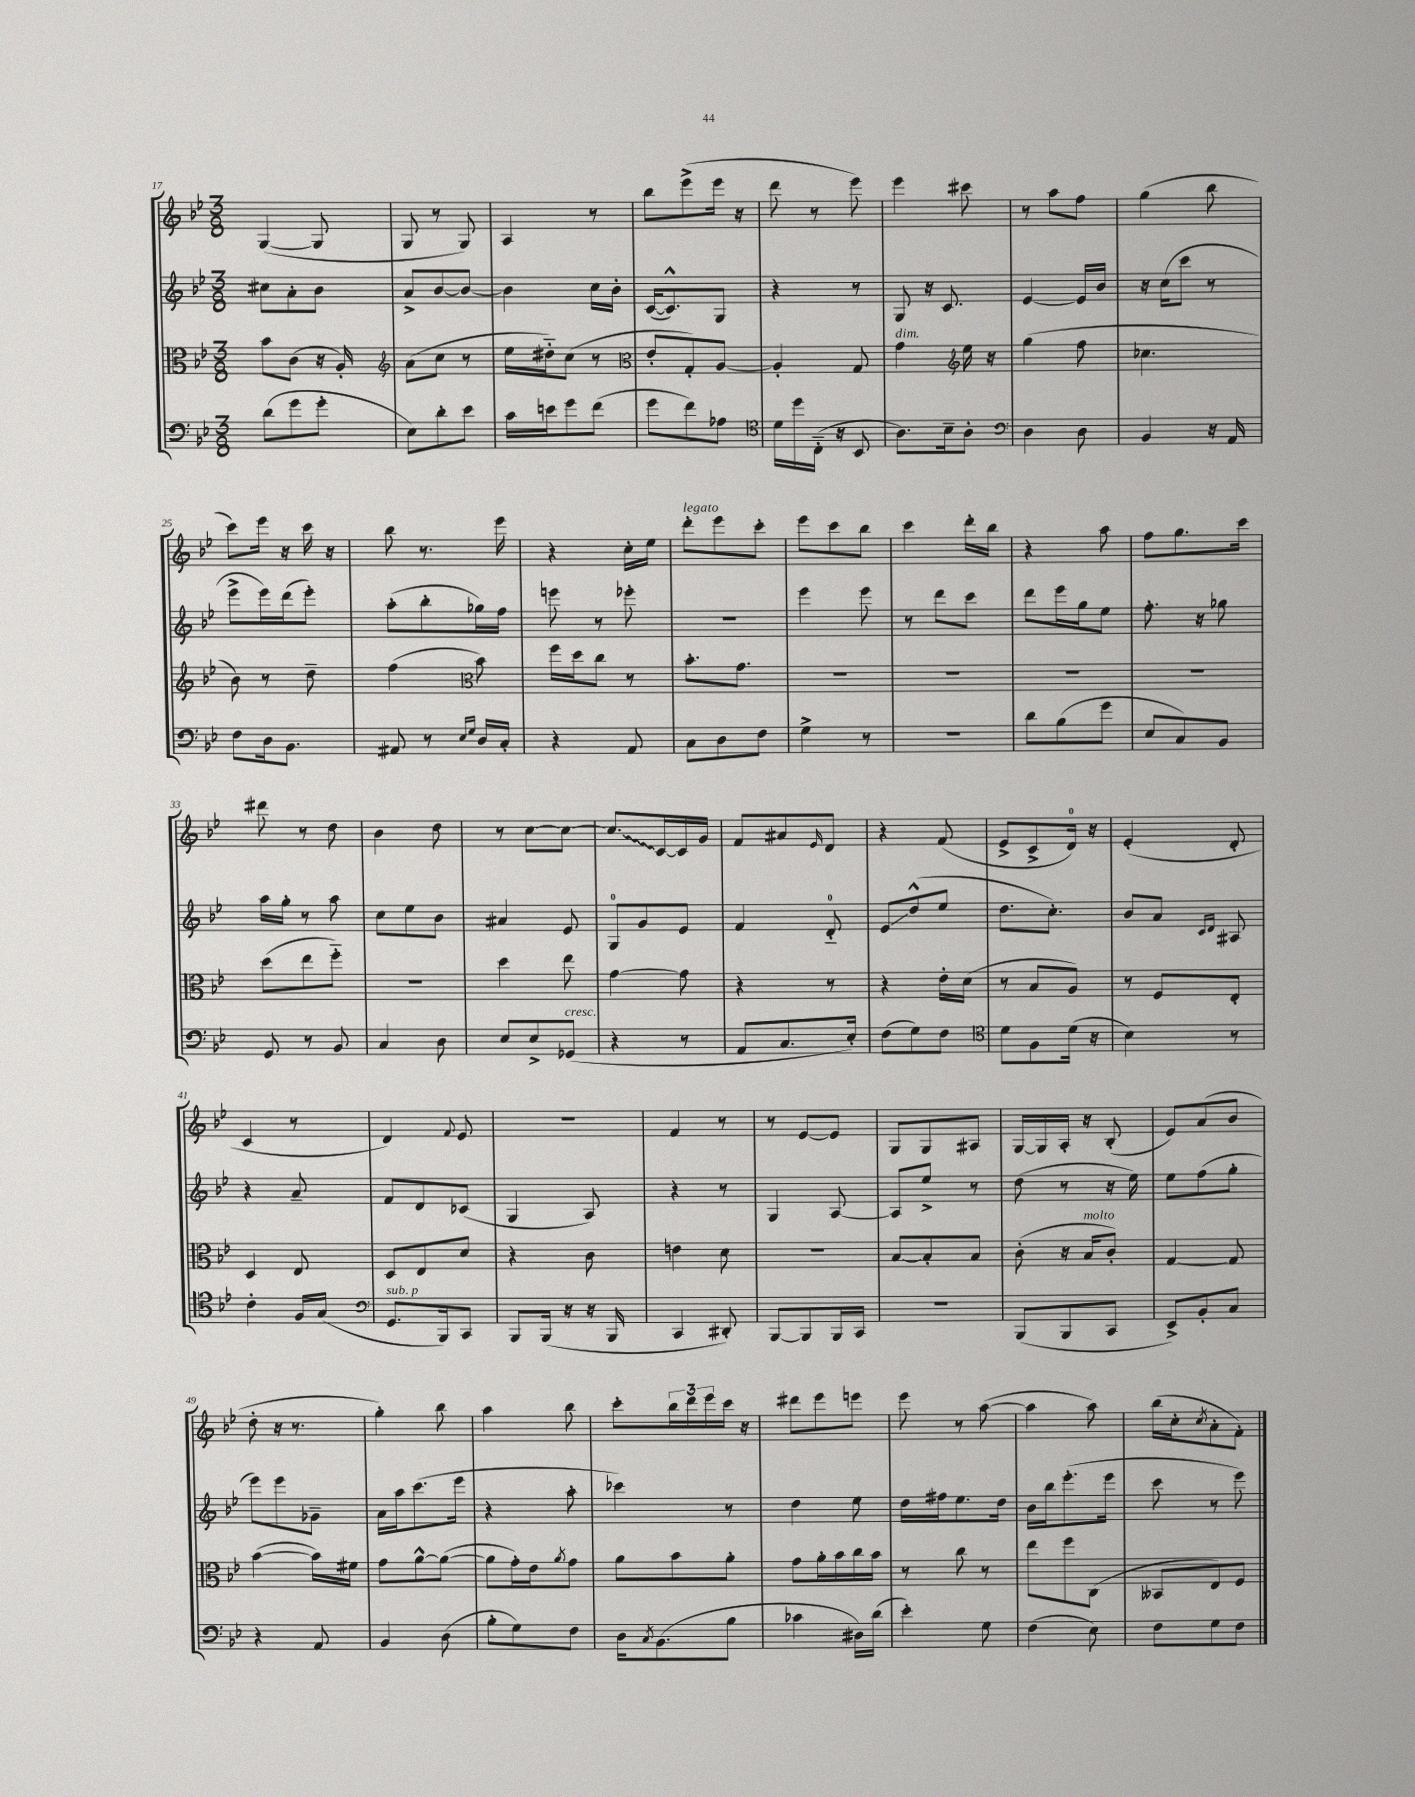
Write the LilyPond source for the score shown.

<<
\new StaffGroup <<
\new Staff = "s0" {
    \clef treble \key bes \major \numericTimeSignature \time 3/8
    g4~( g8 |
    g8 r8 g8) |
    a4 r8 |
    bes''8 ees'''8->( ees'''16 r16 |
    d'''8 r8 ees'''8) |
    ees'''4 cis'''8 |
    r8 a''8 f''8 |
    g''4( bes''8 |
    c'''8) ees'''16 r16 c'''16 r16 |
    bes''8 r8. ees'''16 |
    r4 c''16-. ees''16 |
    d'''8-.^\markup { \italic "legato" } ees'''8 c'''8-. |
    ees'''8 c'''8 bes''8 |
    c'''4 d'''16-. bes''16 |
    r4 a''8 |
    f''8 g''8. c'''16 |
    dis'''8 r8 d''8 |
    bes'4 d''8 |
    r8 c''8~ c''8~ |
    \once \override Glissando.style = #'zigzag c''8.\glissando c'16~ c'16 g'16 |
    f'8 ais'8 \grace { ees'16 } d'8 |
    r4 f'8( |
    ees'8-> c'8-> d'16-0) r16 |
    ees'4-.( d'8-. |
    c'4 r8 |
    d'4) \appoggiatura { f'8 } ees'8 |
    r4. |
    f'4 r8 |
    r8 ees'8~ ees'8 |
    g8 g8 ais8 |
    g16~ g16 a16-. r16 bes8-.( |
    ees'8) a'8( bes'8 |
    d''8-. r16 r8. |
    g''4-.) bes''8 |
    a''4 bes''8 |
    c'''8-. \tuplet 3/2 { bes''16 d'''16 ees'''16 } c'''16 r16 |
    dis'''8 ees'''8 e'''8 |
    ees'''8 r8 a''8~( |
    a''4 a''8) |
    bes''16( c''16-. \acciaccatura { c''8 } a'8-. f'8-.) \bar "|." |
}
\new Staff = "s1" {
    \clef treble \key bes \major \numericTimeSignature \time 3/8
    cis''8 a'8-. bes'8 |
    a'8-> bes'8~ bes'8~ |
    bes'4 c''16 bes'16-. |
    c'16~( c'8.-^) g8 |
    r4 r8 |
    g8 r16 c'8. |
    ees'4~ ees'16 bes'16 |
    r16 c''16( c'''8 r8 |
    ees'''8-> ees'''16) d'''16( ees'''8-.) |
    a''8-.( bes''8-. ges''16) f''16 |
    e'''8 r8 ees'''8-. |
    R4. |
    ees'''4 ees'''8 |
    r8 d'''8 c'''8 |
    d'''8 ees'''16 g''16 ees''8 |
    f''8.-. r16 ges''8 |
    a''16 g''16-. r8 a''8 |
    c''8 ees''8 bes'8 |
    ais'4 ees'8 |
    g8-0 g'8 ees'8 |
    f'4 d'8-0-_ |
    ees'8\glissando d''8-^( ees''8 |
    d''8. c''8.-.) |
    bes'8 a'8 \grace { c'16 d'16 } ais8 |
    r4 a'8-- |
    f'8 d'8 ces'8( |
    g4 a8) |
    r4 r8 |
    g4 a8~ |
    a8 ees''8-> r8 |
    d''8( r8 r16 ees''16) |
    ees''8 f''8( g''8-. |
    ees'''8) ees'''8 ges'8-- |
    a'16 a''16 c'''8.( ees'''16 |
    r4 a''8-. |
    ces'''4) r8 |
    d''4 ees''8 |
    d''16 fis''16 ees''8. d''16 |
    bes'16 bes''16 ees'''8.-.( ees'''16 |
    c'''8 r8 ees'''8) \bar "|." |
}
\new Staff = "s2" {
    \clef alto \key bes \major \numericTimeSignature \time 3/8
    bes'8 c'8( r16 a16-.) |
    \clef treble a'8( c''8 r8 |
    ees''16 dis''16-_) c''8( r8 |
    \clef alto ees'8-. g8-.) a8~ |
    a4-. g8 |
    g'4^\markup { \italic "dim." } \clef treble ees''16 r16 |
    g''4( f''8 |
    ces''4. |
    bes'8) r8 d''8-- |
    f''4( \clef alto bes'8) |
    f''16 d''16 c''8 r8 |
    bes'8.-. g'8. |
    R4. |
    R4. |
    R4. |
    R4. |
    d''8( ees''8 f''8-_) |
    R4. |
    d''4 ees''8 |
    g'4~ g'8 |
    r4 r8 |
    r4 ees'16-. d'16( |
    r8 bes8 a8) |
    r8 f8 ees8-. |
    d4 ees8 |
    d8 ees8 d'8 |
    r4 c'8 |
    e'4 d'8 |
    R4. |
    bes8~ bes8-. bes8 |
    c'8-.( r16 bes16^\markup { \italic "molto" } c'8-.) |
    g4~ g8 |
    bes'4~( bes'16) fis'16 |
    g'8 a'8~-^ a'8~( |
    a'8 g'16-.) ees'16 \acciaccatura { a'8 } g'8 |
    a'8 bes'8 a'8-. |
    g'8 a'16-. bes'16 c''16 bes'16 |
    r8 c''8 r8 |
    ees''8 f''8 c8( |
    beses,8 ees8) f8 \bar "|." |
}
\new Staff = "s3" {
    \clef bass \key bes \major \numericTimeSignature \time 3/8
    d'8( g'8 g'8-. |
    ees8) d'8-. ees'8 |
    c'16 e'16 g'8 f'8( |
    g'8 f'8) aes8 |
    \clef tenor d'16 d''16 c16-_( r16 bes,8 |
    a8.) bes16-- a8-. |
    \clef bass d4 d8 |
    bes,4 r16 a,16 |
    f8 d16 bes,8. |
    ais,8 r8 \grace { ees16 g16 } d16 c16-. |
    r4 a,8 |
    c8 d8 f8 |
    g4-> r8 |
    R4. |
    d'8 bes8( g'8 |
    ees8 c8) bes,8 |
    g,8 r8 bes,8 |
    c4 d8 |
    ees8 ees8-> ges,8^\markup { \italic "cresc." }( |
    r4 r8 |
    a,8 c8. ees16-.) |
    f8( g8) f8 |
    \clef tenor d'8 f8 d'16( r16 |
    bes4) r8 |
    c'4-. f16 g16( |
    \clef bass g,8.^\markup { \italic "sub. p" } bes,,16) c,8 |
    bes,,8 bes,,16( r16 r16 bes,,16 |
    c,4 dis,8-.) |
    bes,,8~ bes,,8 bes,,16 c,16 |
    R4. |
    bes,,8( bes,,8 c,8 |
    ees,8->) bes,8-. c8 |
    r4 a,8 |
    bes,4 d8( |
    bes8-. g8) f8 |
    d16 \acciaccatura { c8 } bes,8.( bes8 |
    ces'4 dis16) d'16( |
    ees'4-.) g8 |
    f4( ees8) |
    f8 g8 f8 \bar "|." |
}
>>
>>
\layout { \context { \Score currentBarNumber = #17 } }
